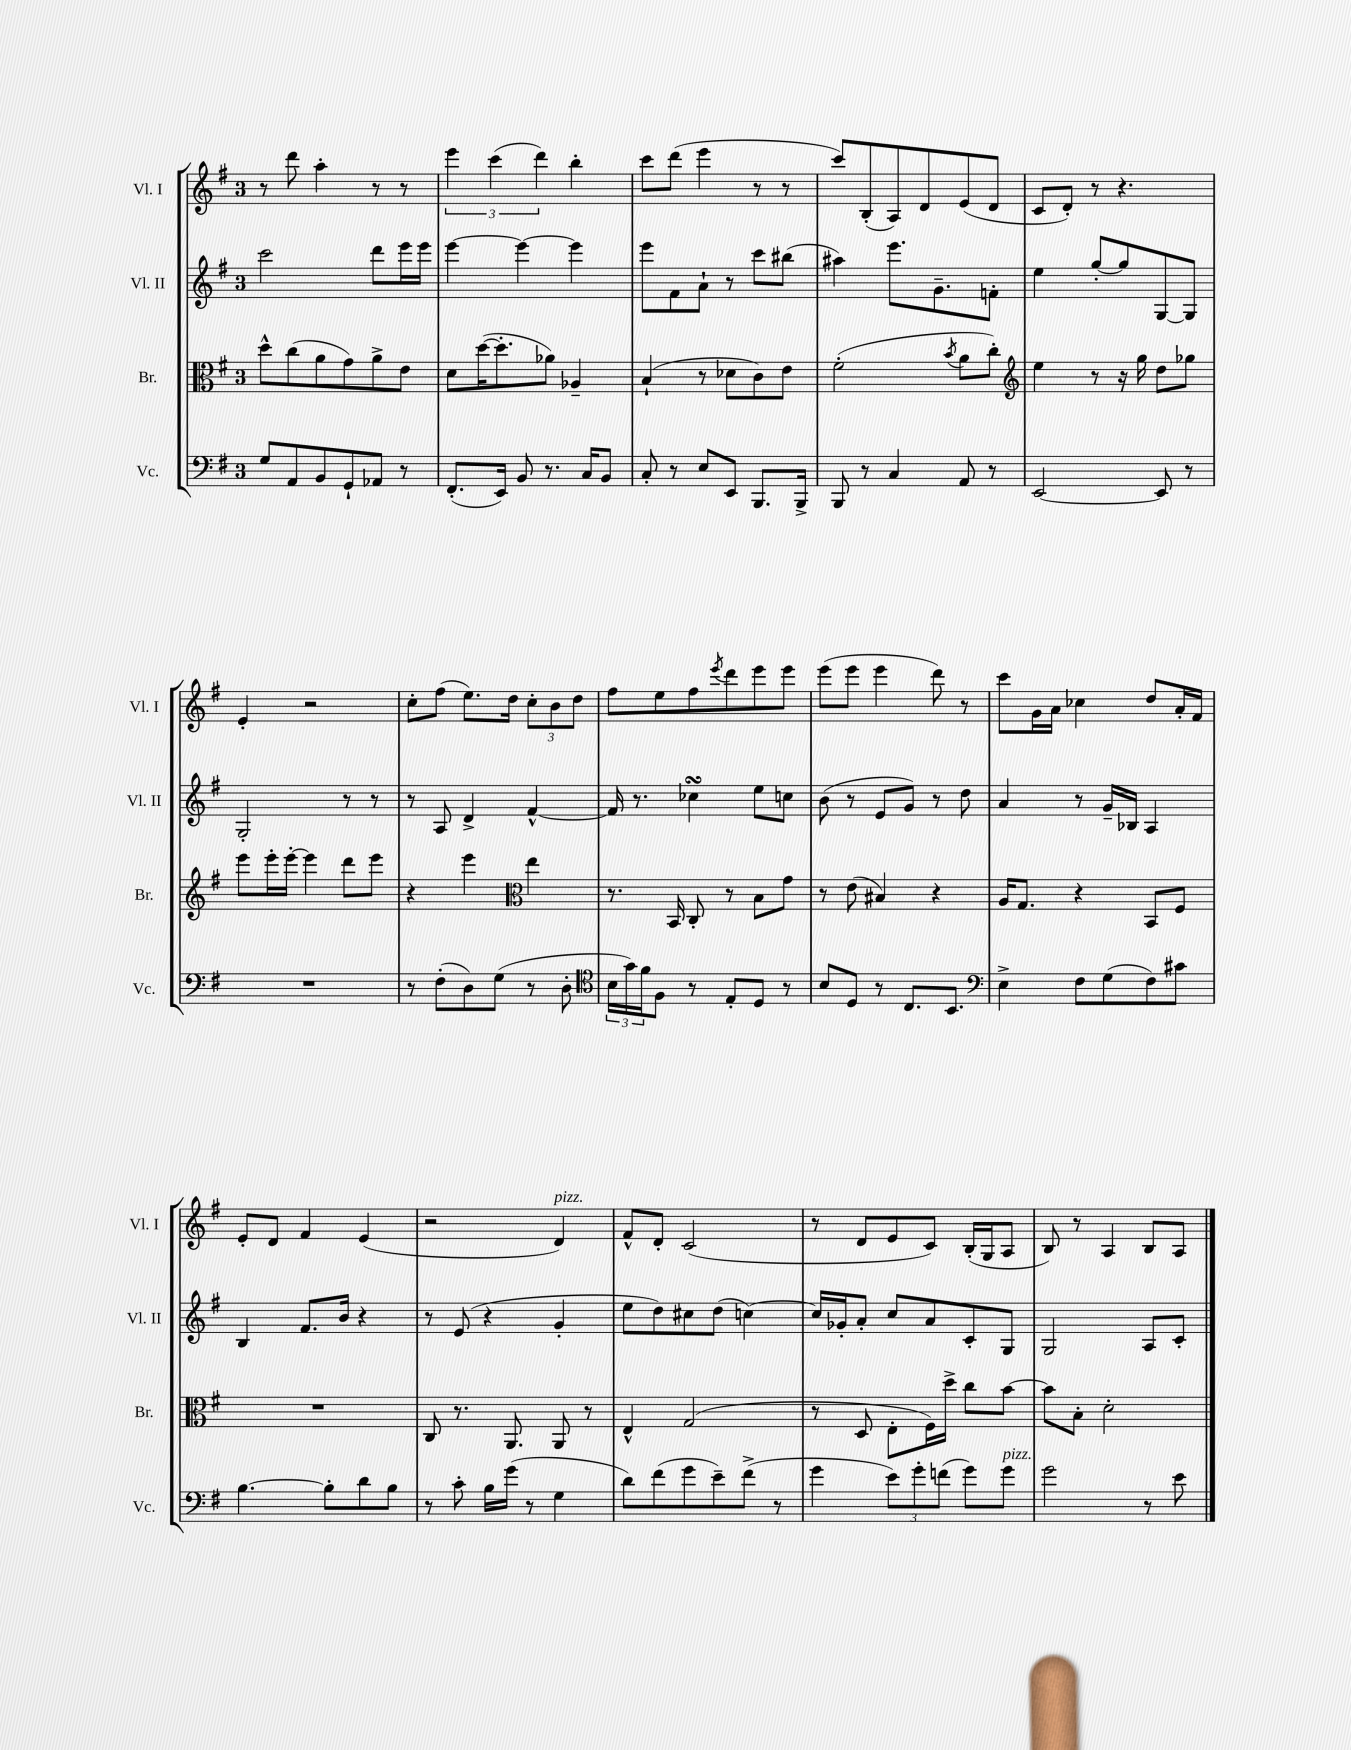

**kern	**kern	**kern	**kern
*staff4	*staff3	*staff2	*staff1
*clefF4	*clefC3	*clefG2	*clefG2
*k[f#]	*k[f#]	*k[f#]	*k[f#]
*M3/4	*M3/4	*M3/4	*M3/4
8G/L	8dd^^\L	2ccc\	8r
8AA/	(8cc\	.	8ddd\
8BB/	8a\	.	4aa'\
8GG`/	8g\)	.	.
8AA-/J	8a^\	8ddd\L	8r
8r	8e\J	16eee\L	8r
.	.	16eee\JJ	.
=	=	=	=
(8.FF#'/L	8d\L	[4eee\	6eee\
.	([16dd\K	.	.
.	.	.	(6ccc\
16EE/Jk)	8.dd'\]	.	.
8BB/	.	4eee\_	.
.	.	.	6ddd\)
8.r	8a-\J)	.	.
.	4A-~/	4eee\]	4bb'\
16C/LK	.	.	.
8BB/J	.	.	.
=	=	=	=
8C'/	(4B`/	8eee\L	8ccc\L
8r	.	8f#\	(8ddd\J
8E/L	8r	8a`\J	4eee\
8EE/J	8d-\L	8r	.
8.BBB/L	8c\)	8ccc\L	8r
.	8e\J	(8bb#\J	8r
16BBB^/Jk	.	.	.
=	=	=	=
8BBB/	(2f#'\	4aa#\)	8ccc/L)
8r	.	.	(8B'/
4C/	.	8.eee\L	8A/)
.	.	.	8d/
.	.	8.g~\	.
.	8qb/	.	.
8AA/	8a\L	.	(8e/
8r	8cc'\J)	8f'\J	8d/J
=	=	=	=
*	*clefG2	*	*
[2EE/	4ee\	4ee\	8c/L
.	.	.	8d'/J)
.	8r	[8gg'/L	8r
.	16r	8gg/]	4.r
.	16gg\	.	.
8EE/]	8dd\L	[8G/	.
8r	8gg-\J	8G/]J	.
=	=	=	=
2.r	8eee\L	2G'/	4e'/
.	16eee'\L	.	.
.	[16eee'\JJ	.	.
.	4eee\]	.	2r
.	8ddd\L	8r	.
.	8eee\J	8r	.
=	=	=	=
8r	4r	8r	8cc'\L
(8F#'\L	.	8A/	(8ff#\J
8D\)	4eee\	4d^/	8.ee\L)
(8G\J	.	.	.
.	.	.	16dd\Jk
*	*clefC3	*	*
8r	4ee\	[4f#^^/	12cc'\L
.	.	.	12b\
8D'\	.	.	.
.	.	.	12dd\J
=	=	=	=
*clefC4	*	*	*
24B\LL	8.r	16f#/]	8ff#\L
24g\)	.	.	.
.	.	8.r	.
24f#\J	.	.	.
8F#\J	.	.	8ee\
.	16BB/	.	.
8r	8C'/	4cc-\	8ff#\
.	.	.	8qeee/
8E'/L	8r	.	8ddd\
8D/J	8B\L	8ee\L	8eee\
8r	8g\J	8cc\J	8eee\J
=	=	=	=
8B/L	8r	(8b\	(8eee\L
8D/J	(8e\	8r	8eee\J
8r	4B#/)	8e/L	4eee\
8.C/L	.	8g/J)	.
.	4r	8r	8ddd\)
8.BB/J	.	.	.
.	.	8dd\	8r
=	=	=	=
*clefF4	*	*	*
4E^\	16A/LK	4a/	8ccc\L
.	8.G/J	.	.
.	.	.	16g\L
.	.	.	16a\JJ
8F#\L	4r	8r	4cc-\
(8G\	.	16g~/LL	.
.	.	16B-/JJ	.
8F#\)	8BB/L	4A/	8dd/L
8c#\J	8F#/J	.	16a'/L
.	.	.	16f#/JJ
=	=	=	=
[4.B\	2.r	4B/	8e'/L
.	.	.	8d/J
.	.	8.f#/L	4f#/
8B'\]L	.	.	.
.	.	16b/Jk	.
8d\	.	4r	(4e/
8B\J	.	.	.
=	=	=	=
8r	8C/	8r	2r
8c'\	8.r	(8e/	.
16B\LL	.	4r	.
(16g\JJ	8.AA/	.	.
8r	.	.	.
4G\	8AA/	4g'/	4d/)
.	8r	.	.
=	=	=	=
8d\L)	4E^^/	8ee\L	8f#^^/L
(8f#\	.	8dd\)	8d'/J
8g\	(2G/	8cc#\	(2c/
8e~\)	.	(8dd\J	.
(8f#^\J	.	[4cc\)	.
8r	.	.	.
=	=	=	=
4g\	8r	16cc/]LL	8r
.	.	16g-'/J	.
.	8D/	8a'/J	8d/L
12e\L)	8E'\L	8cc/L	8e/
12g'\	.	.	.
.	16F#\L)	8a/	8c/J)
(12f\J	.	.	.
.	16dd^\JJ	.	.
8g\L)	8cc\L	8c'/	(16B'/LL
.	.	.	16G/J
8g\J	[8b\J	8G/J	8A/J
=	=	=	=
2g\	8b\]L	2G/	8B/)
.	8B'\J	.	8r
.	2d'\	.	4A/
8r	.	8A/L	8B/L
8e\	.	8c'/J	8A/J
==	==	==	==
*-	*-	*-	*-
